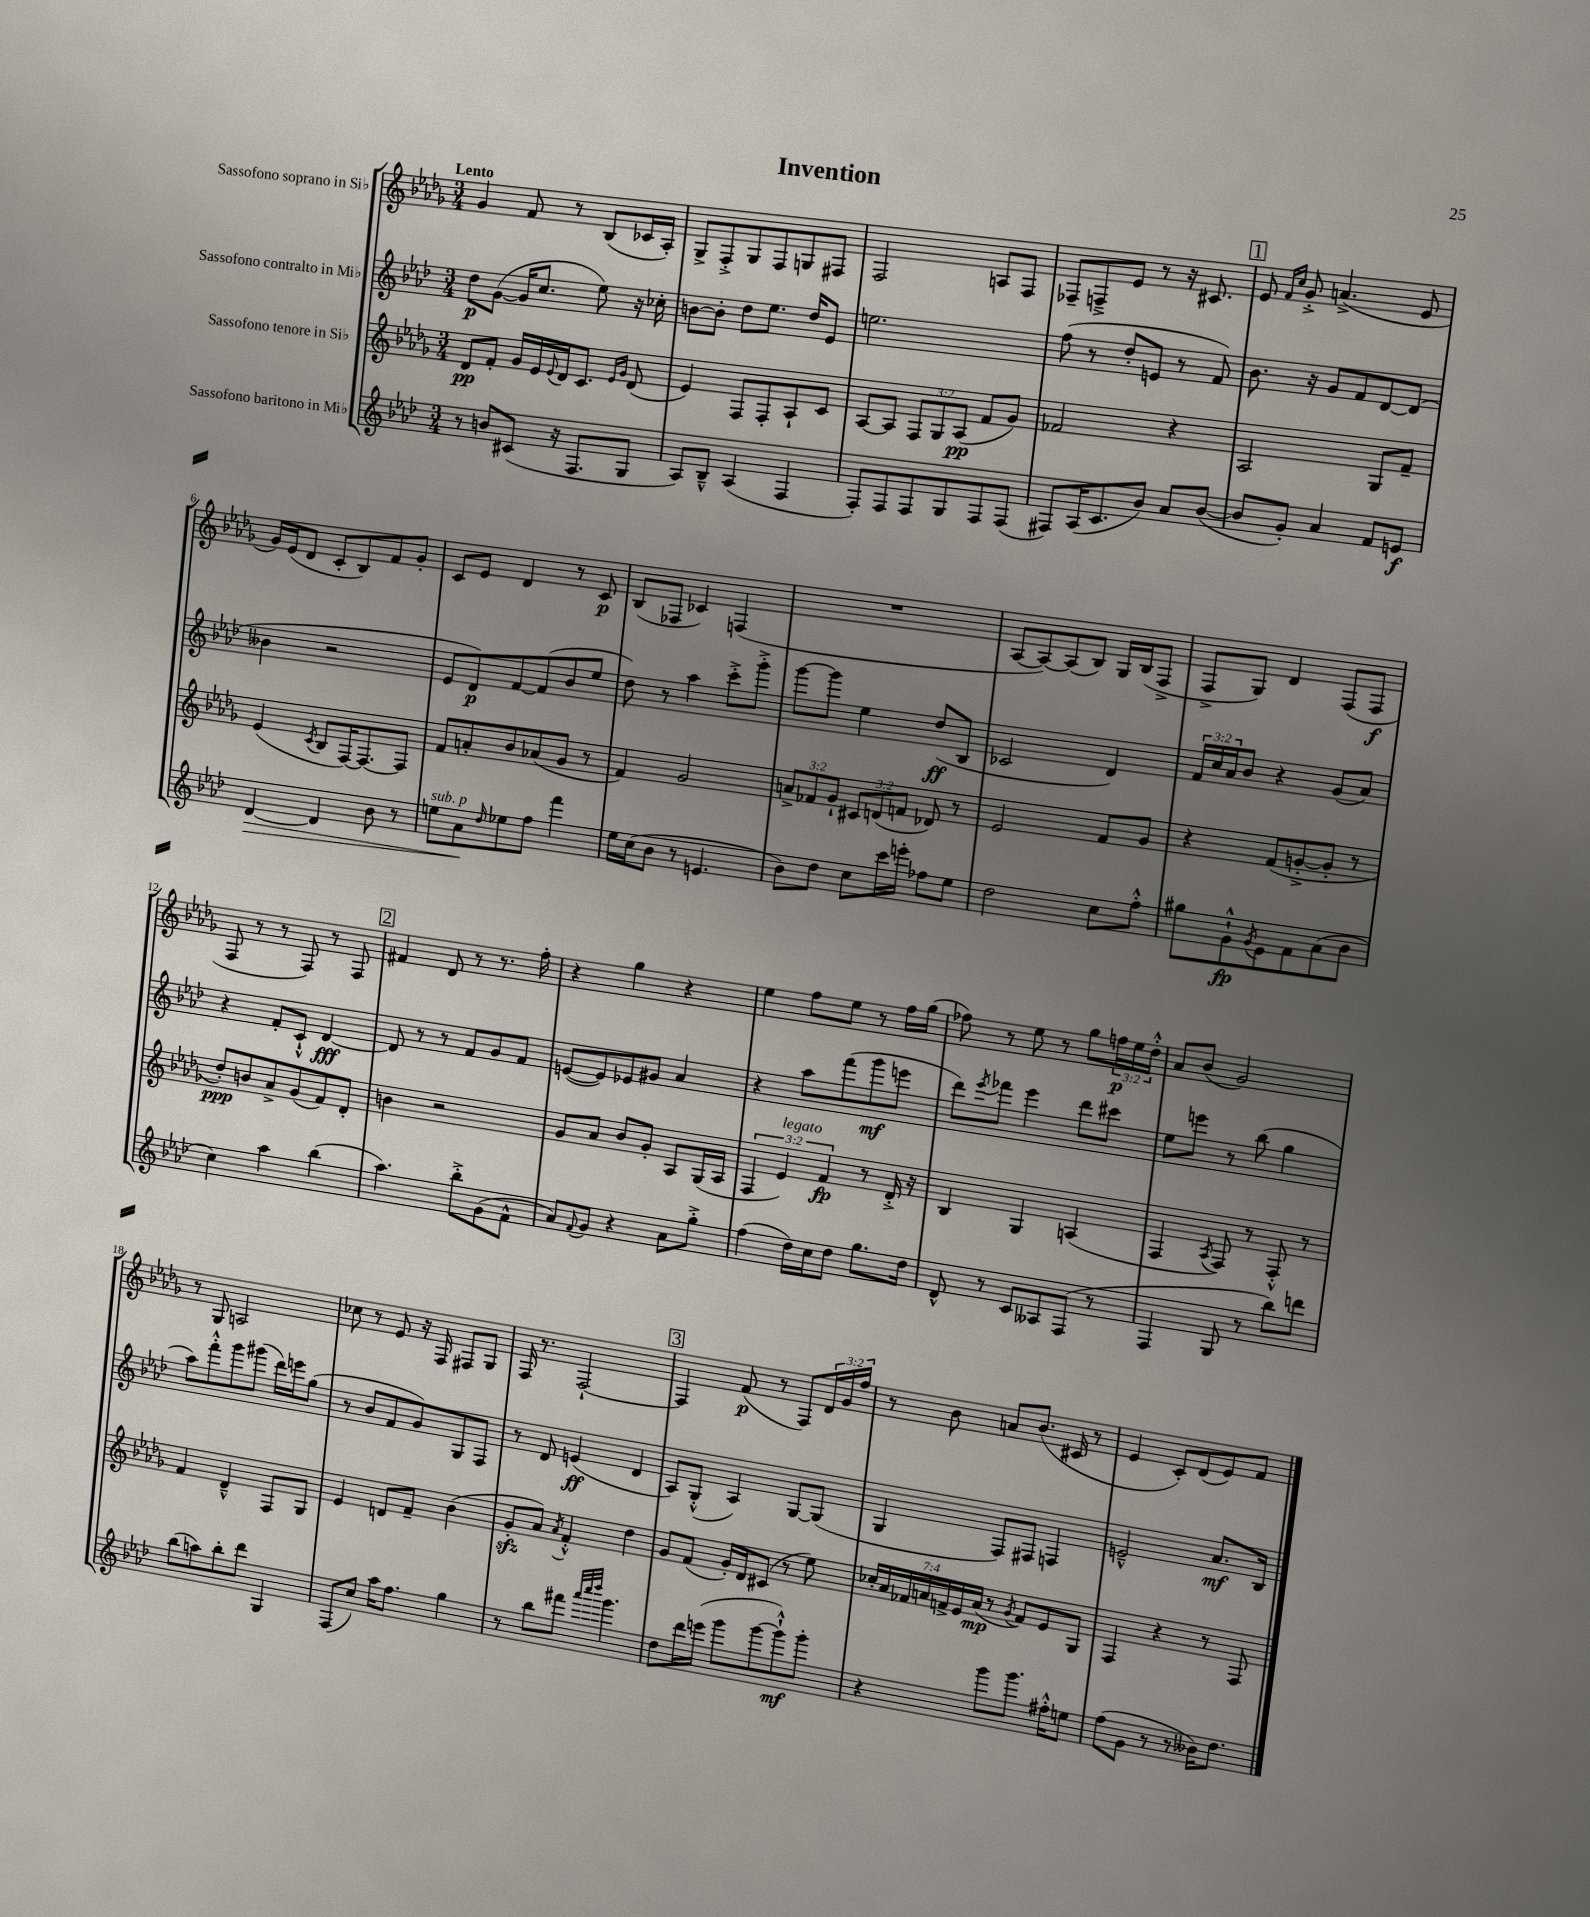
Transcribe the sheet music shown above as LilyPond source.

\header { title = "Invention" }
<<
\new StaffGroup <<
\new Staff = "s0" \with { instrumentName = "Sassofono soprano in Sib" } {
    \clef treble \key des \major \numericTimeSignature \time 3/4 \override Staff.TupletNumber.text = #tuplet-number::calc-fraction-text \tempo "Lento"
    ges'4 f'8 r8 bes8( ces'16 aes16-.) |
    ges8-> f8-.-> ges8 f8 g8 fis8 |
    f2 a8 f8 |
    fes8-- f8---> ees'8 r8 r16 cis'8. |
    \mark \markup { \box "1" } ees'8 \grace { f'16 c''16 } ges'8-.-> a'4.->( ees'8 |
    ges'16) ees'16( des'8 c'8-. bes8) f'8 ges'8-. |
    c'8 ees'8 des'4 r8 c'8\p |
    bes8( fes8 ces'4) f4( |
    R2. |
    aes8~ aes8~) aes8( bes8) ges16 bes16( f8-> |
    f8-> ges8) des'4 f8( f8\f |
    f8 r8 r8 f8) r8 f8 |
    \mark \markup { \box "2" } fis'4 des'8 r8 r8. f''16-. |
    r4 ges''4 r4 |
    ees''4 f''8 ees''8 r8 f''16 ges''16( |
    fes''8) r8 ees''8 r8 ges''8 \tuplet 3/2 { f''16\p ees''16 des''16-.-^ } |
    aes'8 bes'8( ges'2) |
    r8 ges8 a2 |
    ces''8 r8 ees'8 r16 f16 fis8 ges8 |
    f16 r8. f2~-! |
    \mark \markup { \box "3" } f4 f'8\p( r8 f8) \tuplet 3/2 { des'16 ges'16 f''16 } |
    r8 bes'8 a'8 bes'8.( cis'16 r8 |
    ees'4 c'8-.) des'8( ees'8) f'8 \bar "|." |
}
\new Staff = "s1" \with { instrumentName = "Sassofono contralto in Mib" } {
    \clef treble \key aes \major \numericTimeSignature \time 3/4 \override Staff.TupletNumber.text = #tuplet-number::calc-fraction-text
    des''8\p g'8~( g'16 c''8. ees''8) r16 ces''16-. |
    b'8~ b'8-. des''8 ees''8. des''16 ees'8 |
    e''2. |
    f''8( r8 des''8-. e'8 r8 f'8) |
    \mark \markup { \box "1" } bes'8. r16 g'8 f'8 des'8~ des'8( |
    beses'4 r2 |
    ees'8 des'8\p) f'8~ f'8( bes'8 ees''8 |
    des''8) r8 aes''4 c'''8-.-> g'''8-.-> |
    g'''8~ g'''8 ees''4 des''8\ff( bes8 |
    ces'2 des'4) |
    \tuplet 3/2 { f'16 c''16 aes'16 } bes'8 r4 g'8( aes'8) |
    r4 f'8-. c'8-!-^ des'4~\fff |
    \mark \markup { \box "2" } des'8 r8 r8 f'8 g'8 f'8 |
    e'8~( e'8) ees'8 gis'8 aes'4 |
    r4 aes''8 f'''8( g'''8\mf e'''8 |
    des'''8) \acciaccatura { ees'''8 } fes'''8 ees'''4 des'''8 cis'''8 |
    ees''8 e'''8 r8 bes''8( g''4 |
    aes''8) f'''8-.-^ g'''8 gis'''8( des'''16) e'''16 g''8( |
    r8 bes'8 f'8 g'8) g8 f8 |
    r8 des'8 e'4\ff( des'4 |
    \mark \markup { \box "3" } aes8) g8-.-^( aes4) g8~ g8( |
    g4 f8) fis8 f4 |
    e'2---^ aes'8.\mf bes16 \bar "|." |
}
\new Staff = "s2" \with { instrumentName = "Sassofono tenore in Sib" } {
    \clef treble \key des \major \numericTimeSignature \time 3/4 \override Staff.TupletNumber.text = #tuplet-number::calc-fraction-text
    des'8\pp f'8-. ges'16 ees'16 \appoggiatura { ees'8 } des'16 c'8. \grace { ees'16 ges'16 } des'8( |
    ees'4) f8 f8-. aes8-! c'8 |
    aes8~ aes8 \tuplet 3/2 { f8 ges8 aes8\pp( } f'8 ges'8) |
    fes'2 r4 |
    \mark \markup { \box "1" } aes2 ges8 f'8-- |
    ees'4( \acciaccatura { c'8 } bes8 f16~) f8.~ f8 |
    f'8 a'8-. bes'8 aes'8( ges'8 r8 |
    f'4) ges'2 |
    \tuplet 3/2 { a'8-> fes'8 ges'8-! } \tuplet 3/2 { cis'8 d'8( f'8 } des'8) r8 |
    ees'2 f'8 ges'8 |
    r4 f'8( g'8~-.-> g'8-. r8 |
    des''8-.\ppp) b'8 aes'8-> ges'8( f'8) des'8-. |
    \mark \markup { \box "2" } b'4 r2 |
    ges'8 aes'8 bes'8 ges'8-. aes8 ges16( aes16 |
    \tuplet 3/2 { f4 ees'4^\markup { \italic "legato" }) f'4\fp } r8 des'16-.-> r16 |
    bes4 ges4 a4( |
    f4 \acciaccatura { aes8 } f8) r8 f8-.-^ r8 |
    f'4 des'4---^ f8 ges8 |
    ees'4 d'8 f'8-- bes'4( |
    ges'8-.\sfz aes'8) \acciaccatura { aes'8 } f'4-.-^ des''4 |
    \mark \markup { \box "3" } ges'8 f'8( ges'16-.) des'16 cis'8( r8 ees''8) |
    \tuplet 7/4 { ces''16-. aes'16 fes'16 a'16 f'16-> ees'16 a'16\mp( } r8 \acciaccatura { ges'8 } f'8) ees'8 ges8 |
    f4 r4 r8 f8 \bar "|." |
}
\new Staff = "s3" \with { instrumentName = "Sassofono baritono in Mib" } {
    \clef treble \key aes \major \numericTimeSignature \time 3/4
    r8 b'8 cis'8( r16 f8. g8 |
    aes8) bes8---^ aes4( f4 |
    f8-.) f8 f8 g8 f8 f8( |
    fis8) aes16( c'8. bes'8) aes'8 bes'8~( |
    \mark \markup { \box "1" } bes'8 g'8-.) aes'4 f'8 e'8\f |
    des'4~\> des'4 bes'8 r8 |
    e''8^\markup { \italic "sub. p" } aes'8\! \grace { des''16 } ees''8 f''8 f'''4 |
    ees''16 c''16( bes'8 r8 e'4. |
    bes'8) des''8 c''8 c'''16 e'''16-. fes''8 ees''8 |
    des''2 c''8 f''8-.-^ |
    gis''8 g'8-!-^\fp \acciaccatura { g'8 } ees'8 f'8 aes'8( bes'8 |
    c''4) aes''4 bes''4( |
    \mark \markup { \box "2" } aes''4.) bes''8-.-> g'8( f'8-^ |
    aes'8) \appoggiatura { f'8 } g'8 r4 aes'8 g''8-.-> |
    f''4( des''16) c''16 des''8 g''8. des''16 |
    des'8-^ r8 c'8 aeses8 f8( r8 |
    f4 g8 r8 bes''8) d'''8 |
    bes''8( a''8) bes''8-. des'''8 g4 |
    f8( c''8) aes''16 f''8. g''4 |
    r8 bes''8 fis'''8 \grace { aes'''32 c''''32 des''''32 } g'''4. |
    \mark \markup { \box "3" } des''8 des'''16 e'''16( g'''8 g'''8~ g'''8-!-^\mf) g'''8-. |
    r4 g'''8 g'''8. fis''16-.-^ e''8 |
    f''8( g'8 r8 r8 beses'16) des''8. \bar "|." |
}
>>
>>
